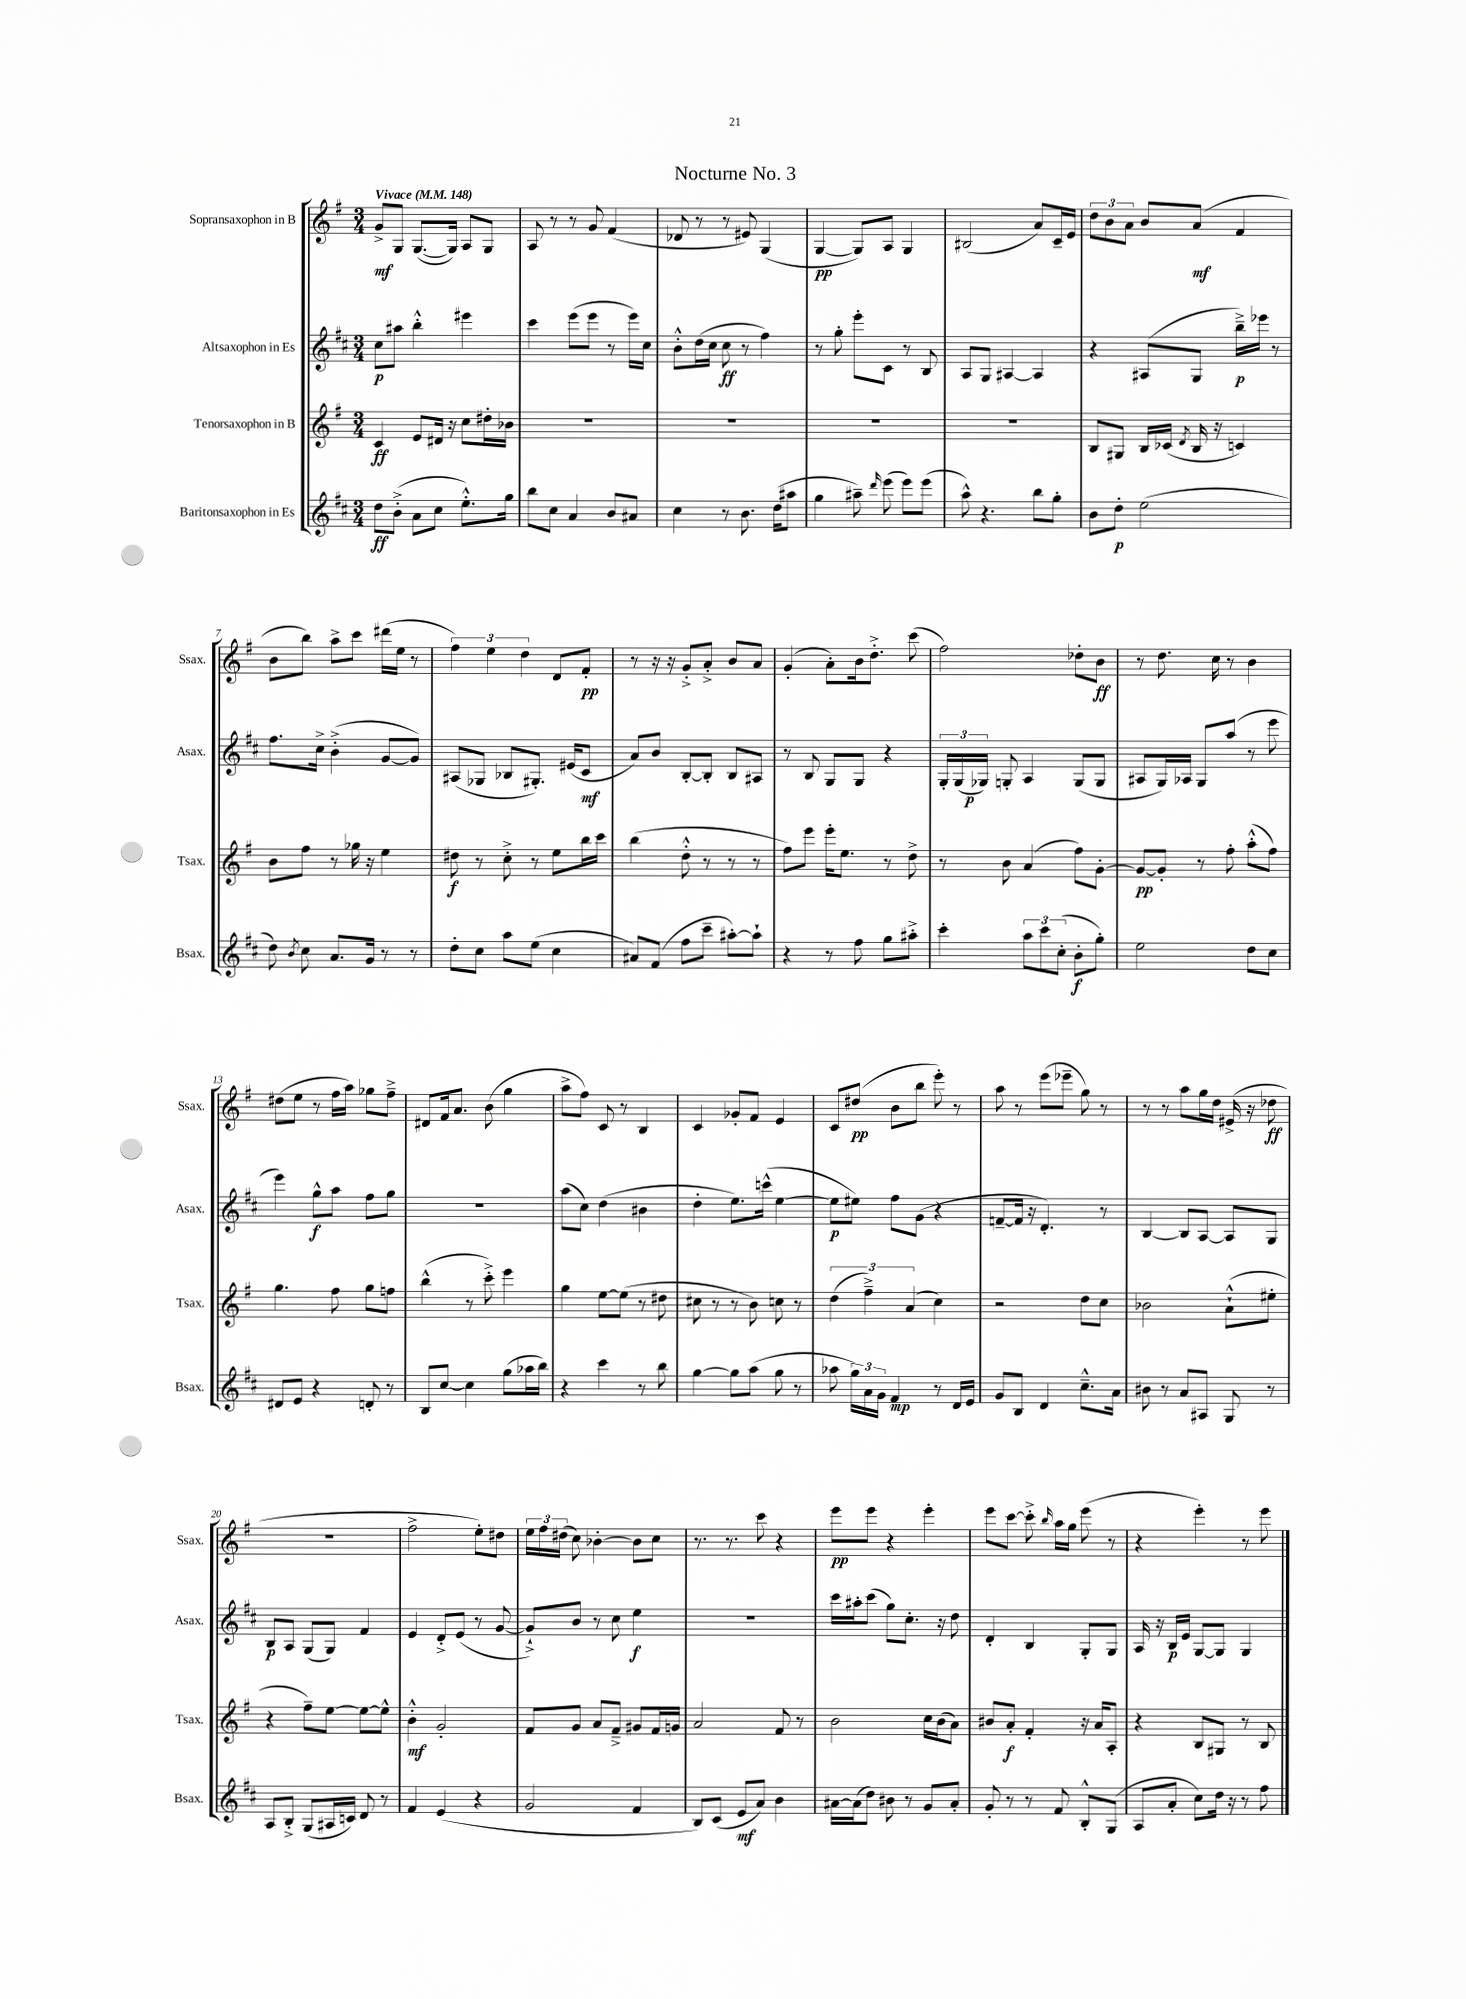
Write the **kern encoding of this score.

**kern	**kern	**kern	**kern
*staff4	*staff3	*staff2	*staff1
*clefG2	*clefG2	*clefG2	*clefG2
*k[f#c#]	*k[f#]	*k[f#c#]	*k[f#]
*M3/4	*M3/4	*M3/4	*M3/4
*MM148	*MM148	*MM148	*MM148
8dd\L	4c/	8cc#\L	8g^/L
(8b'^\J	.	8aa#\J	8G/J
8a\L	8e/L	4bb'^^\	([8.G/L
8cc#\J	16d#/Jk	.	.
.	16r	.	16G/]Jk)
8.ee'^^\L)	8cc\L	4eee#\	8A/L
.	16dd#'\L	.	8G/J
16gg\Jk	16b-\JJ	.	.
=	=	=	=
8bb\L	2.r	4ccc#\	8A/
8cc#\J	.	.	8r
4a/	.	(8eee\L	8r
.	.	8eee\J	8g/
8b/L	.	8r	(4f#/
8a#/J	.	16eee\LL)	.
.	.	16cc#\JJ	.
=	=	=	=
4cc#\	2.r	8b'^^\L	8d-/
.	.	(16dd\L	8r
.	.	16cc#\JJ	.
8r	.	8cc#\	8r
8.b\	.	8r	8e#/)
.	.	4ff#\)	(4G/
(16dd\LK	.	.	.
8aa#\J	.	.	.
=	=	=	=
4gg\	2.r	8r	[4G/
.	.	8gg'\	.
8aa#~\)	.	8eee'\L	8G/]L)
16qqddd/	.	.	.
(8eee\	.	8c#\J	8A/J
8eee\L)	.	8r	4G/
(8eee\J	.	8B/	.
=	=	=	=
8aa^^\)	2.r	8A/L	(2B#/
4.r	.	8G/J	.
.	.	[4A#/	.
8bb\L	.	4A#/]	8a/L)
8gg'\J	.	.	16c~/L
.	.	.	16e/JJ
=	=	=	=
8b\L	8B/L	4r	12dd\L
.	.	.	12b\
8dd'\J	8G#/J	.	.
.	.	.	12a\J
(2ee\	16B/LL	(8A#/L	8b/L
.	(16c-/JJ	.	.
.	8qd/	.	.
.	16B/	8G/J	(8a/J
.	16r	.	.
.	4c/)	16bb~^\LL)	4f#/
.	.	16eee-\JJ	.
.	.	8r	.
=	=	=	=
8dd\)	8b\L	8.ff#\L	8b\L
8qb/	.	.	.
8cc#\	8ff#\J	.	8bb\J)
.	.	16cc#^\Jk	.
8.a/L	8r	(4b'^\	8aa^\L
.	16gg-\	.	8ccc\J
16g/Jk	16r	.	.
8r	4ee\	[8g/L	(16ddd#\LL
.	.	.	16ee\JJ
8r	.	8g/]J)	8r
=	=	=	=
8dd'\L	8dd#\	(8A#/L	6ff#\)
8cc#\J	8r	8G-/J	.
.	.	.	6ee\
8aa\L	8cc'^\	8B-/L	.
.	.	.	6dd\
(8ee\J	8r	8.G#'/J)	.
4cc#\	8ee\L	.	8d/L
.	.	(16e#/LK	.
.	16bb\L	8c#/J	8f#'/J
.	16ccc\JJ	.	.
=	=	=	=
8a#/L)	(4bb\	8a/L)	8r
(8f#/J	.	8b/J	16r
.	.	.	16r
8ff#\L	8dd'^^\	[8B'/L	8g'^/L
8ccc#~\J	8r	8B'/]J	8a'^/J
[8aa#'\L)	8r	8B/L	8b/L
8aa#`\]J	8r	8A#/J	8a/J
=	=	=	=
4r	8ff#\L)	8r	(4g'/
.	8eee\J	8B/	.
8r	16eee'\LK	8G/L	8a'\L)
.	8.ee\J	.	.
8ff#\	.	8G/J	16b\k
.	.	.	8.dd'^\J
8gg\L	8r	4r	.
8aa#'^\J	8dd^\	.	(8ccc\
=	=	=	=
4ccc#'\	8r	24G'/LL	2ff#\)
.	.	(24G/	.
.	.	24G-/JJ)	.
.	8b\	8G'/	.
12aa\L	(4a/	4A/	.
12ccc#\	.	.	.
(12cc#'\J	.	.	.
8b'\L	8ff#\L)	(8G/L	8dd-'\L
8gg'\J)	[8g'\J	8G/J	8b\J
=	=	=	=
2ee\	8g/_L	8A#/L	8r
.	8g'/]J	16G/L)	8.dd\
.	.	16A-/JJ	.
.	8r	8G/L	.
.	.	.	16cc\
.	8ff#'\	(8aa/J	8r
8dd\L	(8aa'^^\L	8r	4b\
8cc#\J	8ff#\J)	8eee\	.
=	=	=	=
8d#/L	4.gg\	4eee\)	(8dd#\L
8e/J	.	.	8ee\J
4r	.	8gg^^\L	8r
.	8ff#\	8aa\J	16ff#\LL
.	.	.	16aa\JJ)
8d'/	8gg\L	8ff#\L	8gg-\L
8r	8ff\J	8gg\J	8ff#~^\J
=	=	=	=
8B/L	(4bb^^\	2.r	8d#/L
[8cc#/J	.	.	16f#/k
.	.	.	8.a/J
4cc#\]	8r	.	.
.	8ccc'^\)	.	(8b\
(8gg\L	4eee\	.	4gg\
16aa-\L	.	.	.
16bb\JJ)	.	.	.
=	=	=	=
4r	4gg\	(8aa\L	8aa^\L
.	.	8cc#\J)	8ff#\J)
4ccc#\	[8ee\L	(4dd\	8c/
.	(8ee\]J	.	8r
8r	8r	4b#\	4B/
8bb\	8dd#\	.	.
=	=	=	=
[4gg\	8cc#\	4dd'\	4c/
.	8r	.	.
8gg\]L	8r	8.ee\L)	8g-'/L
(8aa\J	8b\)	.	8f#/J
.	.	(16ccc^^\Jk	.
8gg\	8cc\	[4ee\	4e/
8r	8r	.	.
=	=	=	=
8aa-\	(6dd\	8ee\]L	8c/L
24gg\LL)	.	8ee#\J)	(8dd#/J
24a\	6ff#~^\)	.	.
24g\JJ	.	.	.
4f#/	.	8ff#\L	8b\L
.	(6a/	.	.
.	.	(8g\J	8bb\J
8r	4cc\)	4r	8eee'\)
16d/LL	.	.	8r
16e/JJ	.	.	.
=	=	=	=
8g/L	2r	[8f~/L	8aa\
8B/J	.	16f/]Jk	8r
.	.	16r	.
4d/	.	4.d'/)	(8eee\L
.	.	.	8eee-~\J
8.cc#~^^\L	8dd\L	.	8gg\)
.	8cc\J	8r	8r
16a\Jk	.	.	.
=	=	=	=
8b#\	2b-\	[4B/	8r
8r	.	.	8r
8a/L	.	8B/]L	8aa\L
8A#/J	.	[8A/J	16gg\L
.	.	.	16dd\JJ
8G/	(8a`^^\L	8A/]L	(16e#^/
.	.	.	16r
8r	8ee#'\J	8G/J	8dd-\
=	=	=	=
8A/L	4r	8B/L	2.r
8B'^/J	.	8A/J	.
(8G/L	8ff#~\L)	(8G/L	.
16A#/L	[8ee\J	8G/J)	.
16c/JJ)	.	.	.
8d/	8ee\_L	4f#/	.
8r	8ee^^\]J	.	.
=	=	=	=
4f#/	4b'^^\	4e/	2ff#^\
(4e/	2g'/	8d'^/L	.
.	.	(8e/J	.
4r	.	8r	8ee'\L)
.	.	[8g/	8dd#\J
=	=	=	=
2g/	8f#/L	8g`^/]L)	24ee\LL
.	.	.	24ff#\
.	.	.	(24dd#\JJ
.	8g/J	8b/J	8cc\)
.	8a/L	8r	[4b-'\
.	8f#~^/J	8cc#\	.
4f#/	8g#/L	4ee\	8b-\]L
.	16f#/L	.	8cc\J
.	16g/JJ	.	.
=	=	=	=
8B/L)	2a/	2.r	8.r
(8c#/J	.	.	.
.	.	.	8.r
8e/L	.	.	.
8a/J)	.	.	8ccc\
4b\	8f#/	.	4r
.	8r	.	.
=	=	=	=
[16a#\LL	2b\	16ccc#\LL	8eee\L
(16a#\]J	.	16aa#'\J	.
8dd\J)	.	(8ccc#\J	8eee\J
8b#\	.	8gg\L)	4r
8r	.	8.cc#'\J	.
8g/L	16cc\LL	.	4eee'\
.	(16b\J	16r	.
8a#'/J	8a\J)	8dd\	.
=	=	=	=
8g'/	8b#/L	4d'/	8eee\L
8r	8a'/J	.	[8ccc\J
8r	4f#'/	4B/	8ccc'^\]
.	.	.	16qqbb/
8f#/	.	.	16aa\LL
.	.	.	16gg\JJ
8B'^^/L	16r	8G'/L	(8eee\
.	16a/LK	.	.
(8G/J	8A'/J	8G/J	8r
=	=	=	=
8A/L	4r	16A/	4r
.	.	16r	.
8a'/J	.	16B/LL	.
.	.	16e/JJ	.
8cc#\L)	8B/L	[8G/L	4eee'\)
16dd\Jk	8G#/J	8G/]J	.
16r	.	.	.
8r	8r	4G/	8r
8ff#\	8B/	.	8eee\
==	==	==	==
*-	*-	*-	*-
